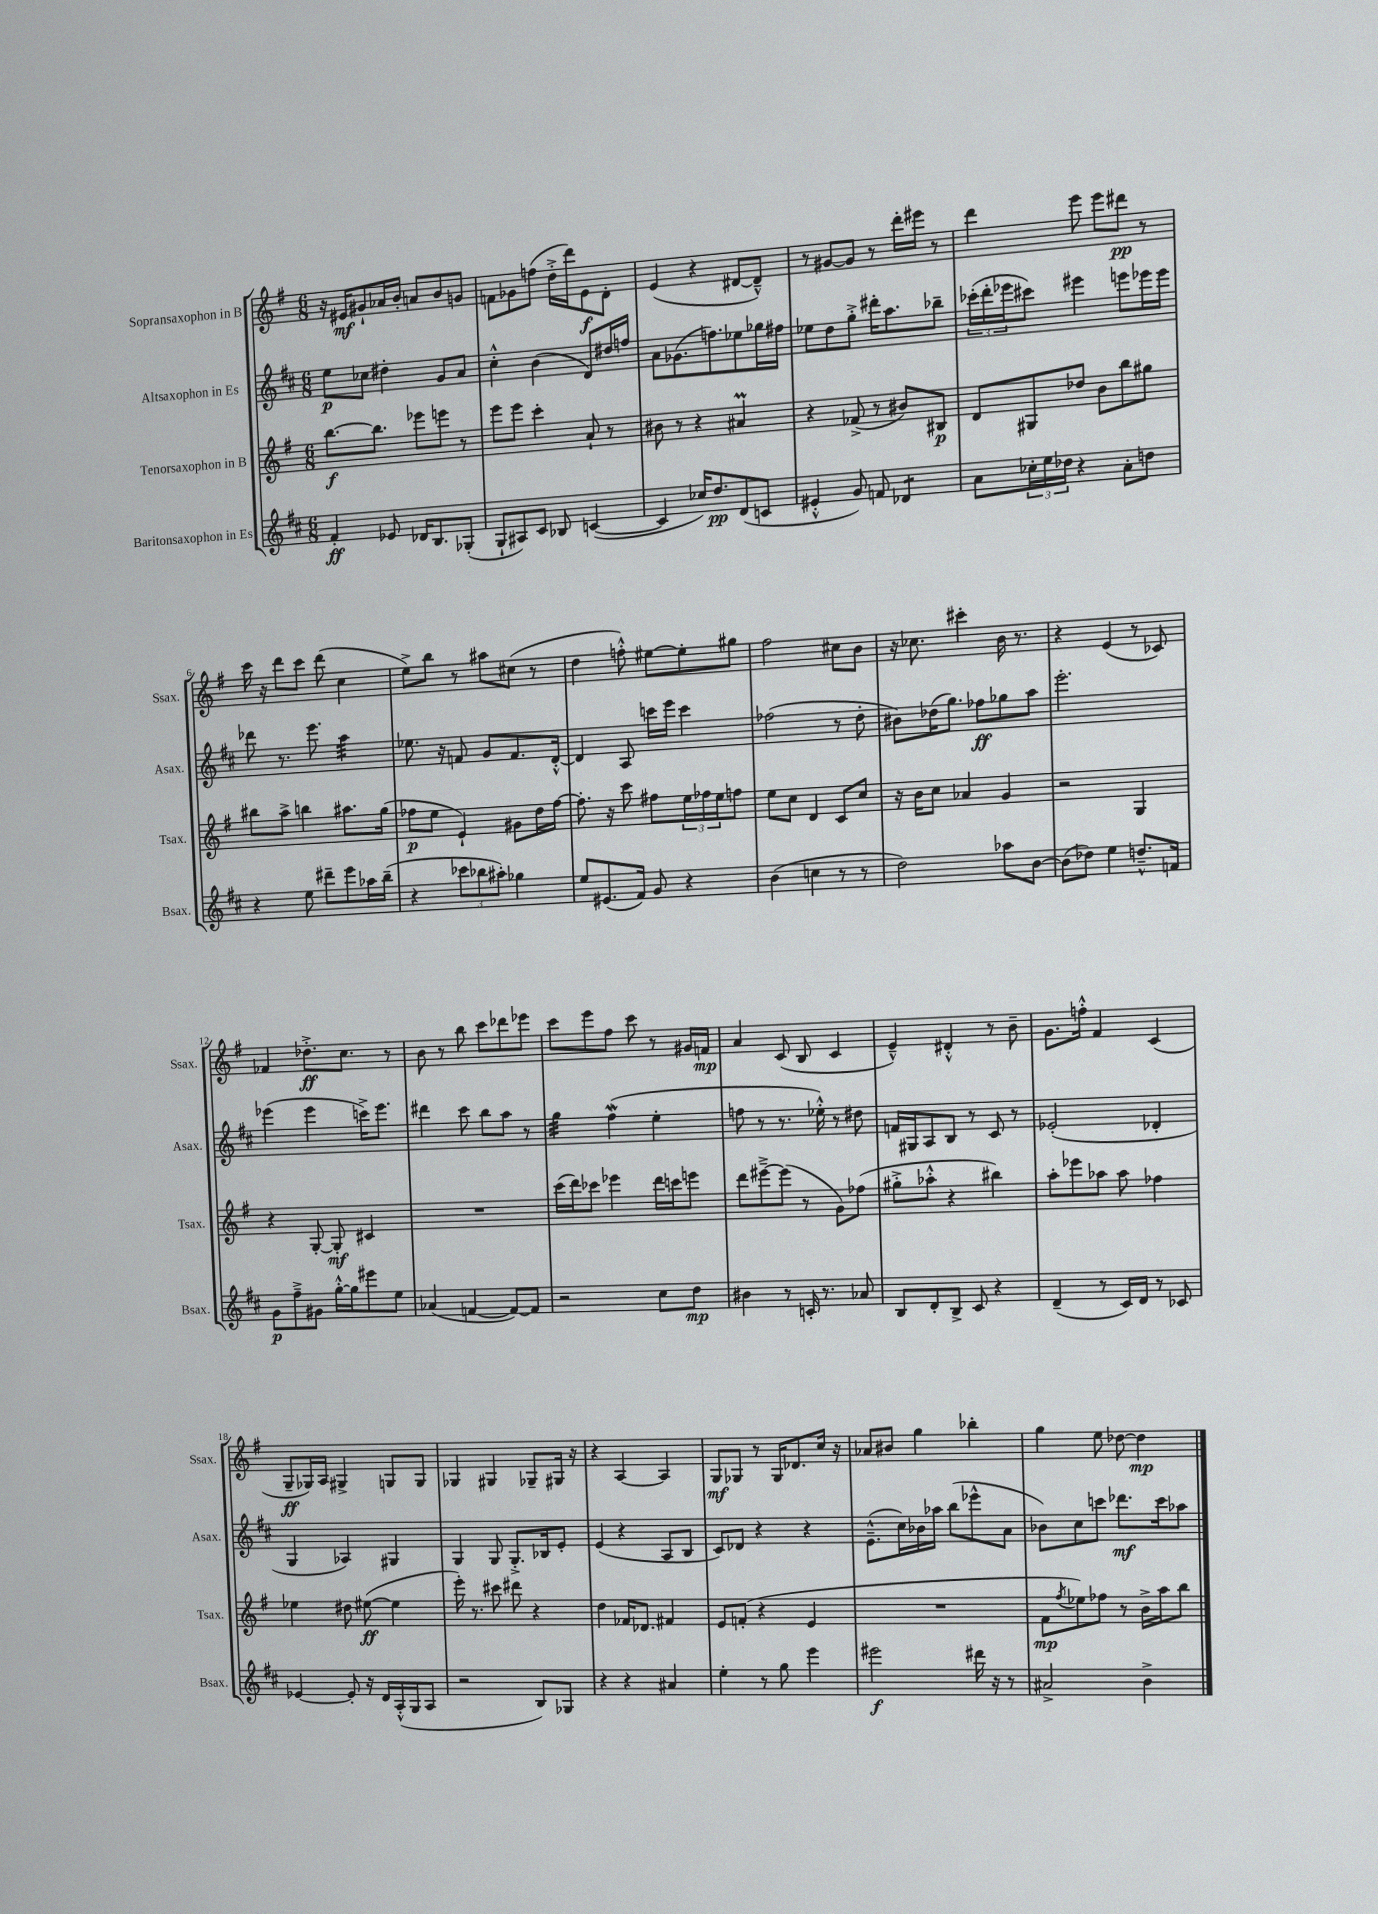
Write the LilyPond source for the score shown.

<<
\new StaffGroup <<
\new Staff = "s0" \with { instrumentName = "Sopransaxophon in B" shortInstrumentName = "Ssax." } {
    \clef treble \key g \major \numericTimeSignature \time 6/8
    r16 eis'16\mf gis'8-! aes'16 b'16-. a'8 b'8 g'8 |
    f'8 ges'8 f''8( d''16-.-> d'''16) e'8\f d'8-. |
    e'4( r4 dis'8~ dis'8---^) |
    r8 gis'8~ gis'8 r8 d'''16-. eis'''16 r8 |
    d'''4 e'''8 e'''8 dis'''8\pp r8 |
    c'''16 r16 d'''8 c'''8 d'''8( c''4 |
    e''8->) b''8 r8 ais''8 cis''8( r8 |
    d''4 f''8-.-^) eis''8~ eis''8-. gis''8 |
    fis''2 cis''8 b'8 |
    r16 ces''8. cis'''4-. b'16 r8. |
    r4 e'4( r8 ces'8) |
    fes'4 des''8.-.->\ff c''8. r8 |
    b'8 r8 b''8 c'''8 des'''8 ees'''8 |
    c'''8 e'''8 fis''8 c'''8 r8 gis'16 f'16\mp |
    a'4 c'8( b8 c'4 |
    e'4---^) dis'4-.-^ r8 b'8-- |
    g'8. f''16-.-^ fis'4 c'4( |
    g8--\ff ges16) a16 gis4-> g8 g8 |
    ges4 gis4 ges8-- gis16 r16 |
    r4 a4~ a4 |
    g8\mf ges8 r8 ges16 des'8. c''16 r16 |
    aes'8 bis'8 g''4 bes''4-. |
    g''4 e''8 des''8~ des''4\mp \bar "|." |
}
\new Staff = "s1" \with { instrumentName = "Altsaxophon in Es" shortInstrumentName = "Asax." } {
    \clef treble \key d \major \numericTimeSignature \time 6/8
    e''8\p ces''8 dis''4-. g'8 a'8 |
    cis''4-.-^ b'4( d'8) dis''16 f''16 |
    a'8 ges'8.( f''8.) ees''8 ges''16 fis''16 |
    ees''8 d''8 g''8-.-> dis'''16-. a''8. bes''8-- |
    \tuplet 3/2 { ces'''16-.( d'''16-. ees'''16 } cis'''8) eis'''4 e'''8 ees'''16 ees'''16 |
    des'''8 r8. e'''8. a''4:32 |
    ees''8. r16 f'8 g'8 f'8. d'16~-.-^ |
    d'4 a8 c'''16 e'''16 c'''4 |
    fes''2( r8 d''8-. |
    bis'8) des''16( g''8.) fes''8\ff ges''8 a''8 |
    e'''2.-. |
    ees'''4( ees'''4 c'''16->) ees'''8. |
    dis'''4 cis'''8 b''8 a''8 r8 |
    g''4:32 fis''4\mordent( e''4-. |
    f''8 r8 r8. ees''16-.-^) r8 dis''8 |
    f'16 gis16 a8 b8 r8 cis'8 r8 |
    ees'2-.( des'4-. |
    g4 aes4) gis4 |
    g4 g8 g8.-.-> bes16 e'8-. |
    e'4( r4 a8 b8 |
    cis'8) des'8 r4 r4 |
    e'8.---^( cis''16) bes'16 aes''16 b''8( ees'''8-^ a'8 |
    bes'8) cis''8 c'''8 des'''8.\mf c'''16 aes''8 \bar "|." |
}
\new Staff = "s2" \with { instrumentName = "Tenorsaxophon in B" shortInstrumentName = "Tsax." } {
    \clef treble \key g \major \numericTimeSignature \time 6/8
    b''8.~\f b''8. ees'''8 e'''8 r8 |
    e'''8 e'''8 c'''4-. a'8-! r8 |
    bis'8 r8 r4 ais'4\prall |
    r4 fes'8->( r8 bis'8) bis8\p |
    d'8 gis8 des''8 b'8 b''8 gis''8 |
    bis''8 a''8-> b''4 ais''8. g''16( |
    fes''8\p e''8 e'4-!) gis'8 d''16 fes''16~ |
    fes''8.-. r16 c'''8 fis''8 \tuplet 3/2 { e''16 fes''16 e''16 } f''8 |
    e''8 c''8 d'4 c'8 c''8 |
    r16 b'16 c''8 aes'4 g'4 |
    r2 g4 |
    r4 g8~-. g8-.\mf cis'4 |
    R2. |
    c'''16( d'''16) ces'''8 ees'''4 d'''16 c'''16 e'''8 |
    d'''8 eis'''8~---> eis'''8( r8 g'8) fes''8( |
    gis''8-.-> aes''8-.-^ r4 bis''4) |
    a''8-. ees'''8 aes''8 aes''8 fes''4 |
    ees''4 dis''8 eis''8~\ff( eis''4 |
    e'''16-.) r8. cis'''8 dis'''8 r4 |
    d''4 fes'16 des'8. fis'4 |
    e'8 f'8-.( r4 e'4 |
    R2. |
    fis'8\mp \acciaccatura { fis''8 } ees''8) fes''8 r8 b'16-> a''16 b''8 \bar "|." |
}
\new Staff = "s3" \with { instrumentName = "Baritonsaxophon in Es" shortInstrumentName = "Bsax." } {
    \clef treble \key d \major \numericTimeSignature \time 6/8
    fis'4-.\ff ees'8 des'16 b8. ges8-.( |
    g8-! ais8) cis'8 bes8 c'4~( |
    c'4 ces''16) d''8.\pp d'8( c'8 |
    eis'4-.-^ g'8) f'8 des'4:8 |
    a'8 \tuplet 3/2 { ces''16-. e''16 des''16 } r4 a'8-. d''8 |
    r4 e''8 dis'''8-- e'''8 aes''16 b''16--( |
    r4 \tuplet 3/2 { ces'''8 bes''8 ais''8-.) } ges''4 |
    e''8 eis'8.( fis'16) g'8 r4 |
    b'4( c''4 r8 r8 |
    d''2) aes''8 b'8~ |
    b'8( des''8) e''4 d''8.---^ f'16 |
    g'8\p fis''8---> gis'8 g''16~-.-^ g''16 eis'''8 e''8 |
    aes'4( f'4~ f'8~) f'8 |
    r2 cis''8 d''8\mp |
    bis'4 r8 c'16-. r8. aes'8 |
    b8 d'8-. b8-> cis'8 r4 |
    d'4--( r8 cis'16) d'16 r8 ces'8 |
    ees'4~ ees'8-. r16 d'16 a16-.-^( g16 a8 |
    r2 b8) ges8 |
    r4 r4 ais'4 |
    e''4-. r8 g''8 e'''4 |
    eis'''2\f dis'''16 r16 r8 |
    ais'2-> b'4-> \bar "|." |
}
>>
>>
